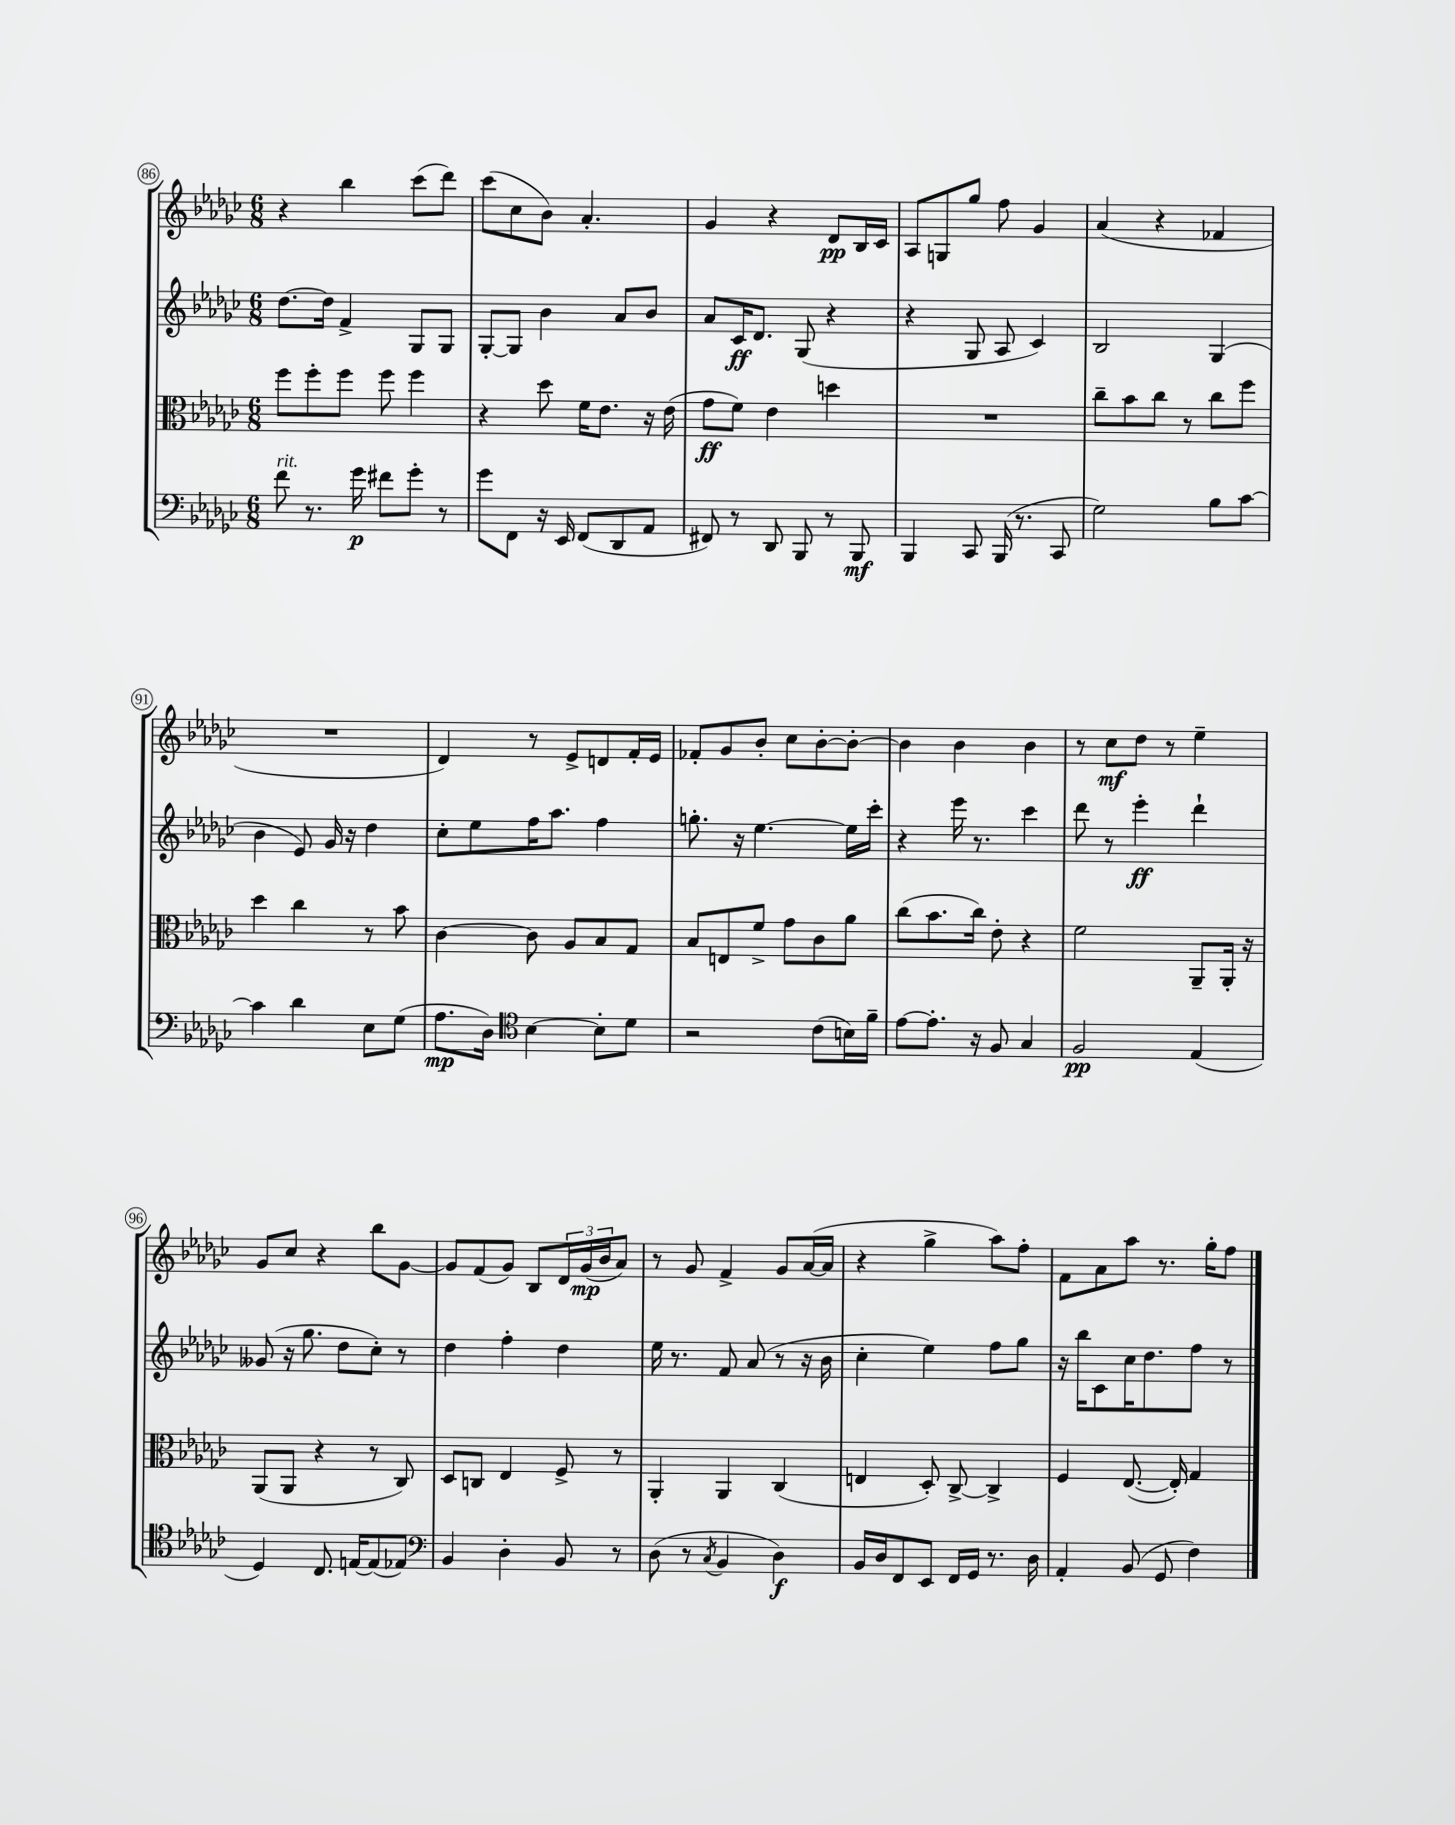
<<
\new StaffGroup <<
\new Staff = "s0" {
    \clef treble \key ges \major \numericTimeSignature \time 6/8
    r4 bes''4 ces'''8( des'''8) |
    ces'''8( ces''8 bes'8) aes'4.-. |
    ges'4 r4 des'8\pp bes16 ces'16 |
    aes8 g8 ges''8 f''8 ges'4 |
    aes'4( r4 fes'4 |
    R2. |
    des'4) r8 ees'8-> d'8 f'16-. ees'16 |
    fes'8-. ges'8 bes'8-. ces''8 bes'8~-. bes'8~-. |
    bes'4 bes'4 bes'4 |
    r8 ces''8\mf des''8 r8 ees''4-- |
    ges'8 ces''8 r4 bes''8 ges'8~ |
    ges'8 f'8( ges'8) bes8 \tuplet 3/2 { des'16 ges'16\mp( bes'16 } aes'8) |
    r8 ges'8 f'4-> ges'8 aes'16~( aes'16 |
    r4 ges''4-> aes''8) f''8-. |
    f'8 aes'8 aes''8 r8. ges''16-. f''8 \bar "|." |
}
\new Staff = "s1" {
    \clef treble \key ges \major \numericTimeSignature \time 6/8
    des''8.~ des''16 f'4-> ges8 ges8 |
    ges8~-. ges8 bes'4 aes'8 bes'8 |
    aes'8 ces'16\ff des'8. ges8( r4 |
    r4 ges8 aes8 ces'4) |
    bes2 ges4( |
    bes'4 ees'8) ges'16 r16 des''4 |
    ces''8-. ees''8 f''16 aes''8. f''4 |
    g''8.-. r16 ees''4.~ ees''16 ces'''16-. |
    r4 ees'''16 r8. ces'''4 |
    des'''8 r8 ees'''4-.\ff des'''4-! |
    geses'8( r16 ges''8. des''8 ces''8-.) r8 |
    des''4 f''4-. des''4 |
    ees''16 r8. f'8 aes'8( r8 r16 bes'16 |
    ces''4-. ees''4) f''8 ges''8 |
    r16 bes''16 ces'8 ces''16 des''8. f''8 r8 \bar "|." |
}
\new Staff = "s2" {
    \clef alto \key ges \major \numericTimeSignature \time 6/8
    f''8 f''8-. f''8 f''8 f''4 |
    r4 des''8 f'16 ees'8. r16 ees'16( |
    ges'8\ff f'8) ees'4 d''4 |
    R2. |
    ces''8-- bes'8 ces''8 r8 ces''8 f''8 |
    des''4 ces''4 r8 bes'8 |
    ces'4~ ces'8 aes8 bes8 ges8 |
    bes8 e8 f'8-> ges'8 ces'8 aes'8 |
    ces''8( bes'8. ces''16) ees'8-. r4 |
    f'2 aes,8-- aes,16-. r16 |
    aes,8( aes,8 r4 r8 ces8) |
    des8 c8 ees4 f8-> r8 |
    aes,4-. aes,4 ces4( |
    e4 des8-.) ces8~-> ces4-> |
    f4 ees8.~( ees16-.) ges4 \bar "|." |
}
\new Staff = "s3" {
    \clef bass \key ges \major \numericTimeSignature \time 6/8
    f'8^\markup { \italic "rit." } r8. ges'16\p fis'8 ges'8-. r8 |
    ges'8 f,8 r16 ees,16 f,8( des,8 aes,8 |
    fis,8) r8 des,8 bes,,8 r8 bes,,8\mf |
    bes,,4 ces,8 bes,,16( r8. ces,8 |
    ges2) bes8 ces'8~ |
    ces'4 des'4 ees8 ges8( |
    aes8.\mp des16) \clef tenor bes4~ bes8-. des'8 |
    r2 ces'8( b16) f'16-- |
    ees'8~ ees'8.-. r16 f8 ges4 |
    f2\pp ees4( |
    des4) ces8. e16~ e8( ees8) |
    \clef bass bes,4 des4-. bes,8 r8 |
    des8( r8 \acciaccatura { ces8 } bes,4 des4\f) |
    bes,16 des16 f,8 ees,8 f,16 ges,16 r8. des16 |
    aes,4-. bes,8( ges,8 f4) \bar "|." |
}
>>
>>
\layout { \context { \Score currentBarNumber = #86 \override BarNumber.stencil = #(make-stencil-circler 0.1 0.3 ly:text-interface::print) } }
